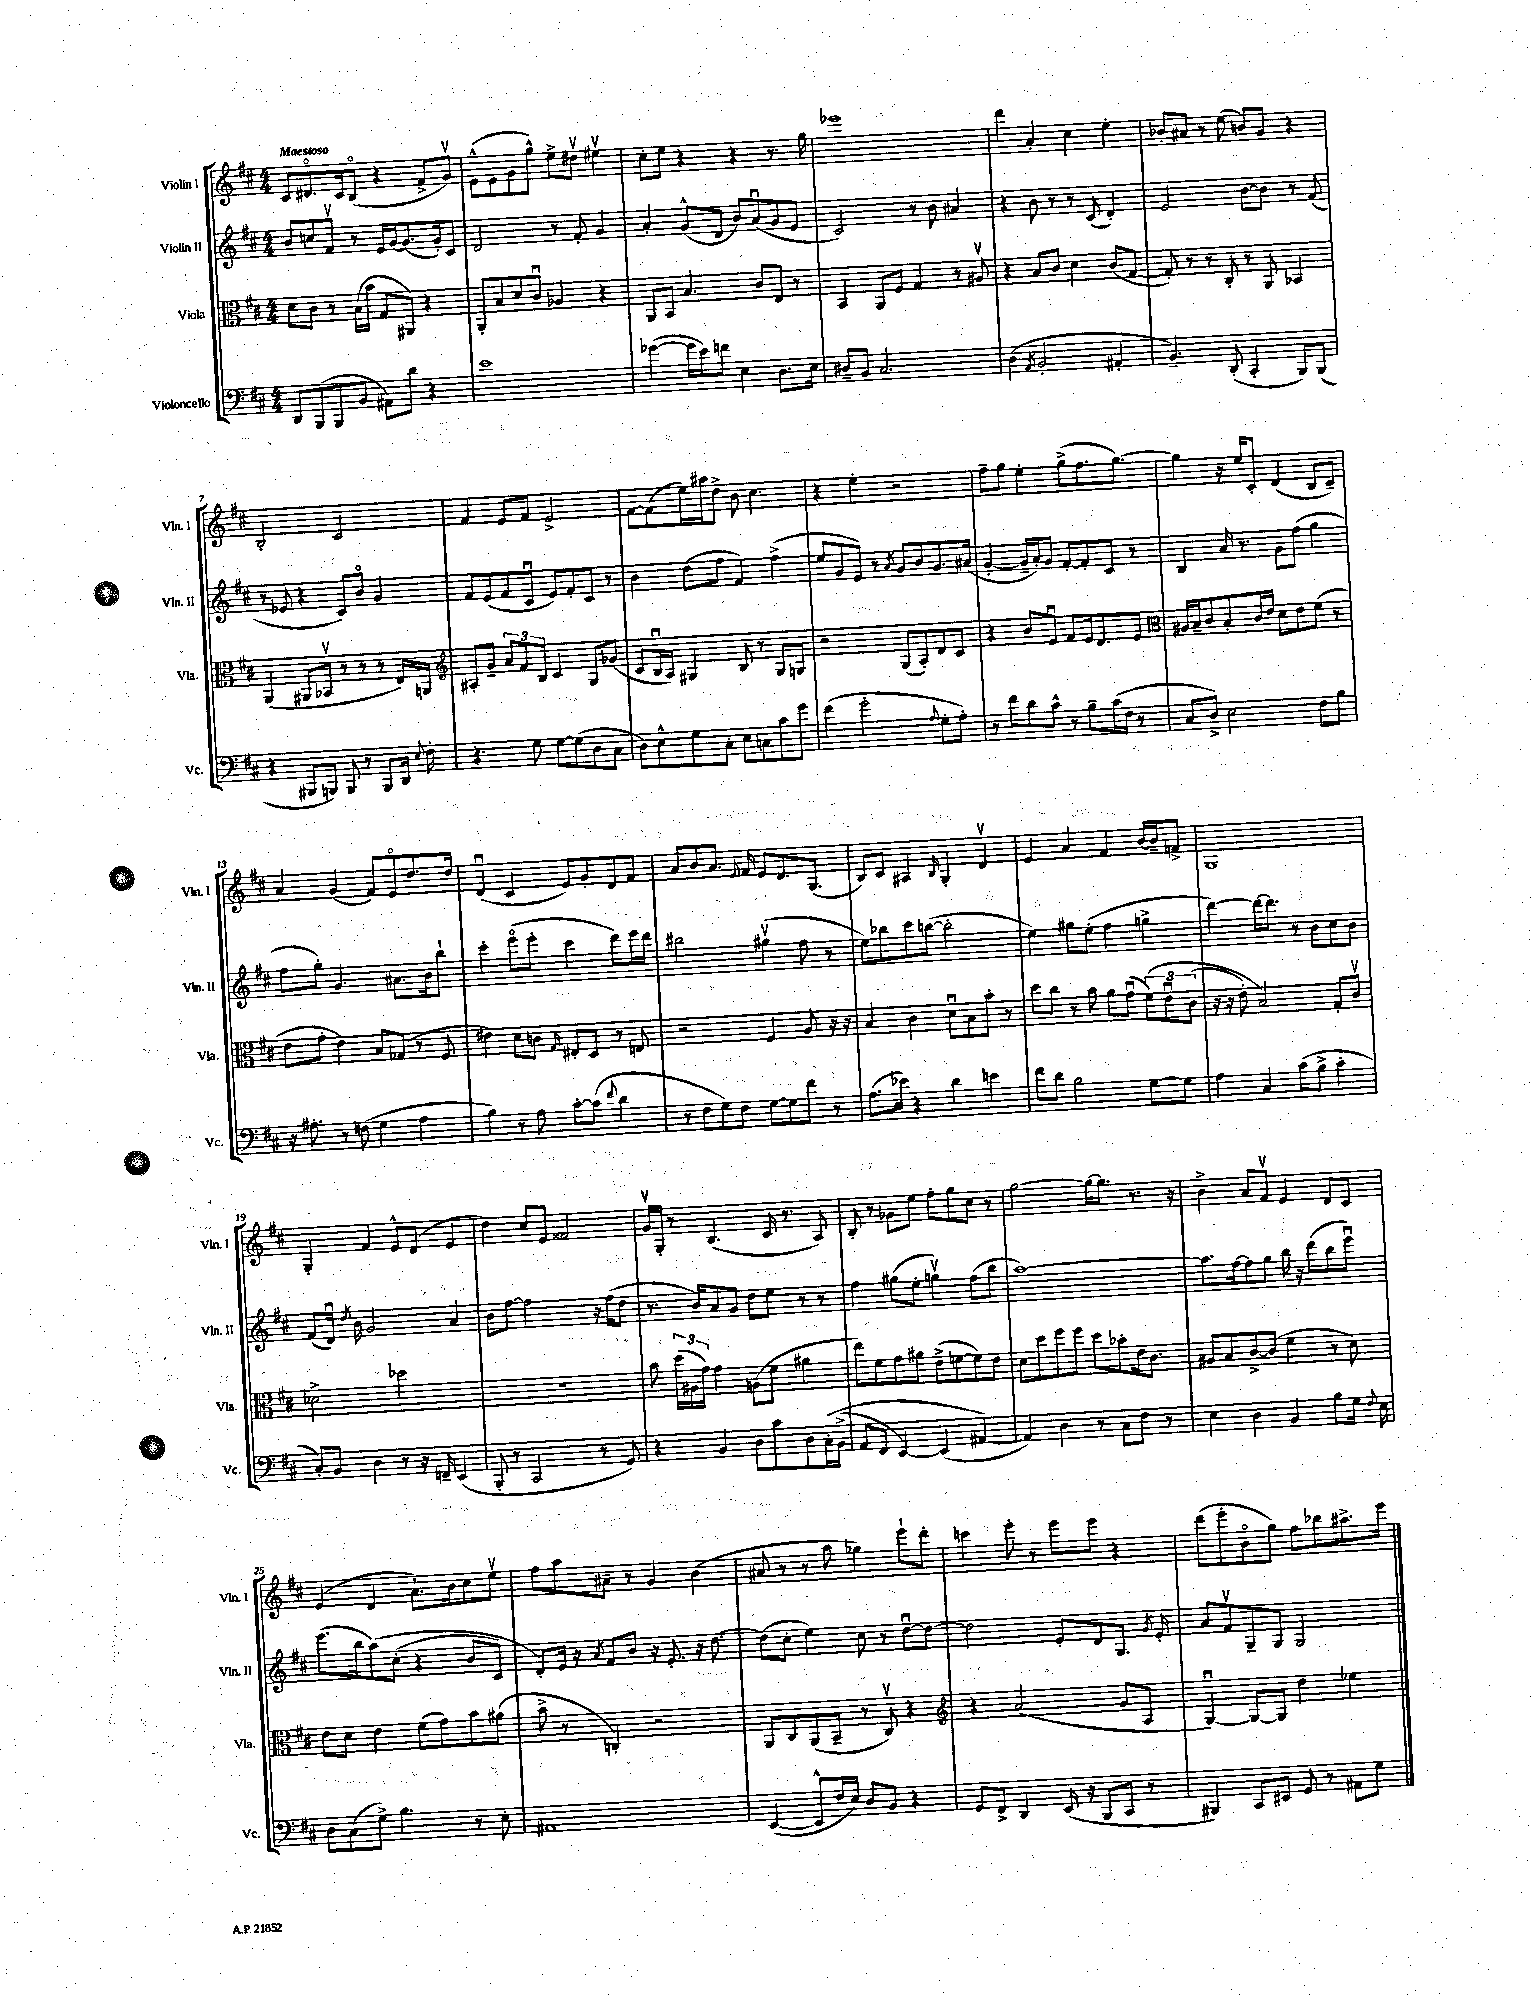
<<
\new StaffGroup <<
\new Staff = "s0" \with { instrumentName = "Violin I" shortInstrumentName = "Vln. I" } {
    \clef treble \key d \major \numericTimeSignature \time 4/4 \tempo "Maestoso"
    \autoBeamOff cis'8[ dis'8.\flageolet cis'16 b8]\flageolet( r4 fis'8[-> g'8]\upbow) |
    e'8[-^( e'8 g'8 g''8]-^) e''8[-> dis''8]\upbow eis''4\upbow |
    cis''8[-. e''8] r4 r4 r8. g''16 |
    ees'''1 |
    d'''4 a'4-. cis''4 e''4-. |
    bes'8[-. ais'8] r8 e''8( b'8[) g'8] r4 |
    b2-. cis'2 |
    fis'4 e'8[ fis'8] e'2-> |
    fis'8[~ fis'8( e''16) ais''16 d''8]-> b'8 cis''4. |
    r4 e''4-. r2 |
    fis''8[-- g''8] e''4-. g''8[->( fis''8. g''8.]~) |
    g''4 r16 e''16[ cis'8]-. d'4( b8[ cis'8]--) |
    a'4 g'4( fis'8[) e'8\flageolet d''8. d''16] |
    d'4\downbow( cis'4 e'8[) g'8-. d'8 fis'8] |
    a'8[ b'8 a'8.] \appoggiatura { e'8 } fis'16 e'8[ d'8. g8.]( |
    b8[) cis'8] ais4 \grace { b16 } g4-. d'4\upbow |
    e'4 a'4 fis'4 b'16[~ b'16-- f'8]-> |
    g1 |
    g4-. fis'4 e'8[-^ d'8]( e'4 |
    d''4) cis''8[ e'8] fisis'2 |
    g'16[\upbow g16]-. r8 b4.( cis'16 r8. a8) |
    b8-. r8 ges'8[ e''8] fis''8[-. g''8 cis''8] r8 |
    g''2~ g''16[~ g''8.] r8. r16 |
    b'4-> a'8[ fis'8]\upbow e'4 d'8[ cis'8] |
    e'4( d'4 a'8.[-!) b'16 cis''8 e''8]\upbow |
    fis''8[ a''8 ais'8]-- r8 g'4 b'4( |
    ais'8 r8 r8 a''8 ges''4) e'''8[-! d'''8]-. |
    c'''4 e'''8-. r8 e'''8[ e'''8] r4 |
    d'''8[( e'''8-. b'8\flageolet g''8]) fis''8[ bes''8 ais''8.-> e'''16] \bar "|." |
}
\new Staff = "s1" \with { instrumentName = "Violin II" shortInstrumentName = "Vln. II" } {
    \clef treble \key d \major \numericTimeSignature \time 4/4
    \autoBeamOff b'8[ c''8 fis'8]\upbow r8 e'16[ g'16~ g'8.( g'16-.) cis'8] |
    d'2 r8 fis'8-. g'4 |
    a'4-. g'8[-^( d'8] b'8[) a'8\downbow( g'8 e'8] |
    cis'2) r8 b'8 ais'4 |
    r4 b'8 r8 r8 cis'8( d'4-.) |
    e'2 b'8[~ b'8] r8 fis'8( |
    r8 ees'8 r4 cis'8[) b'8]\flageolet g'4 |
    fis'8[ e'8( fis'8 cis'8]\downbow e'8[) fis'8-. cis'8] r8 |
    b'4 d''8[( fis''8] fis'4) fis''4->( |
    e''8[ g'8 e'8]) r8 \acciaccatura { a'8 } g'8[ b'8 g'8. ais'16]( |
    g'4~-. g'16[-- a'16-.) g'8] fis'8[~-. fis'8-. cis'8] r8 |
    b4 a'16 r8. g'8[ fis''8]( g''4 |
    fis''8[ g''8]-.) g'4. ais'8.[ b'16 b''8]-! |
    cis'''4-. e'''8[\flageolet( e'''8]-. cis'''4 d'''8[) e'''16 d'''16] |
    bis''2 gis''4\upbow( fis''8 r8 |
    e''8[) bes''8 cis'''8 b''8]~( b''2-. |
    e''4) gis''8[ e''8]-.( fis''4 g''4-> |
    d'''4~) d'''16[~ d'''8.] r8 b'8[ cis''8 b'8] |
    fis'8[( d'16]\downbow) \acciaccatura { d''8 } b'16 g'2 a'4 |
    b'8[ fis''8]~ fis''2 r16 fis''16[( d''8] |
    r8. b'16[) a'8 g'8] d''8[ e''8] r8 r8 |
    fis''4 gis''8[( e''8]-. g''4\upbow) fis''8[( b''8] |
    a''1~) |
    a''8.[ fis''16~ fis''8 g''8] b''16 r16 d'''8[( b''8 e'''8]\downbow) |
    e'''8.[( b''16 a''8)\( cis''8]-.( r4 b'8[ cis'8]) |
    d'8[-.\) e'16] r16 \acciaccatura { a'8 } fis'8[ b'8] r16 e'8.-. r16 d''8.~ |
    d''8[( cis''8]-. e''4) cis''8 r8 d''8[~\downbow d''8]~ |
    d''2 e'8[-. d'8 g8.] \acciaccatura { g'8 } e'16-. |
    a'8[ fis'8\upbow g8-- g8] g2 \bar "|." |
}
\new Staff = "s2" \with { instrumentName = "Viola" shortInstrumentName = "Vla." } {
    \clef alto \key d \major \numericTimeSignature \time 4/4
    \autoBeamOff d'8[ cis'8] r8 b16[( b'16] g8[ ais,8]) r4 |
    a,8[-. b8 d'8 cis'8]\downbow aes4 r4 |
    a,8[ b,8] b4. cis'8[ e8] r8 |
    b,4 a,8[ fis8] g4 r8 ais8\upbow |
    r4 b8[ cis'8] d'4 cis'8[( g8]~ |
    g8-.) r8 r8 cis8-. r8 a,8 bes,4 |
    a,4( ais,8[ bes,8]\upbow r8 r8 r8 e16[) a,16] |
    \clef treble ais8[-. g'8]-- \tuplet 3/2 { a'8[ fis'8 b8] } cis'4 g8[ ges'8]( |
    cis'8[ b16\downbow a16]) gis4 b8 r8 gis8[ g8] |
    r2 g8[( a8-.) d'8 cis'8] |
    r4 b'8[ e'8]\downbow fis'8[ e'16 d'8. e'8] |
    \clef alto ais16[ b16-- cis'8 b8-. cis'16 e'16] d'8[ e'8 fis'8]( r8 |
    e'8[ g'8]-. e'4) b8[ ges8]( r8 fis8 |
    eis'4) d'8[ c'8] \grace { g16 } eis8[-. d8] r8 e8 |
    r2 fis4 a8 r16 r16 |
    b4 cis'4 d'8[\downbow b8 b'8]-. r8 |
    d''8[ cis''8] r8 b'8 a'8[ g'8]\downbow( \tuplet 3/2 { fis'8[)\( e'8\downbow cis'8]( } |
    r16 r16 e'8-.) b2\) g8[-. cis'8]\upbow |
    des'2-> des''2 |
    R1 |
    b'8 \tuplet 3/2 { d''16[( ais16 g'16]) } g'4 a8[( fis'8] ais'4 |
    e''8[) fis'8 g'8 ais'8] e'8[->( f'8~ f'8) e'8] |
    d'8[ d''8 fis''8 fis''8] d''8[ bes'8-. e'16 cis'8.] |
    ais8[ b8 cis'8~-> cis'8]( fis'4 r8 d'8) |
    e'8[ d'8] e'4 fis'8[( g'8) b'8 ais'8]( |
    b'8-> r8 c4-.) r2 |
    a,8[ cis8 a,8( b,8]-- r8 cis8\upbow) r4 |
    \clef treble r4 a'2( g'8[ a8] |
    g4~\downbow) g8[~ g8] d''4 ees''4 \bar "|." |
}
\new Staff = "s3" \with { instrumentName = "Violoncello" shortInstrumentName = "Vc." } {
    \clef bass \key d \major \numericTimeSignature \time 4/4
    \autoBeamOff d,8[ b,,8( b,,8 b,8] ais,8[) d'8] r4 |
    e'1 |
    ges'4~( ges'16[ e'16) f'8] e4 d8.[ e16] |
    dis8[-- b,8] cis2. |
    d4( \acciaccatura { a,8 } b,2-. ais,4-. |
    b,4.--) d,8-.( cis,4-. b,,8[) b,,8]( |
    r4 bis,,8[ b,,8]) b,,8 r8 b,,8[ d,16] \appoggiatura { e8 } fis16-. |
    r4. g8 g8[~ g8( d8 cis8] |
    d8[) e8-^ g8 cis8]-. e8[ c8 cis'8 g'8] |
    fis'4( g'2-. \appoggiatura { a8 } g8[-. a8]-.) |
    r8 fis'8[ d'8 cis'8]-^ r8 b8[-- cis'16( fis16] r8 |
    cis8[ d8]->) e2 fis8[ b8] |
    r16 ais8.-. r8 f8( g4 ais4 |
    b4) r8 a8 cis'8[~-. cis'8]( \appoggiatura { fis'8 } d'4 |
    r8 fis8[ g8) fis8] g8[~ g8 fis'8] r8 |
    a8.[( ees'16]) r4 d'4 e'4 |
    fis'8[ d'8] b2 g8[~ g8] |
    a4 cis4 cis'8[( b8]-> cis'4-. |
    cis8[-.) b,8] d4 r8 r16 f,16-- e,4( |
    b,,8-. r8 cis,2 r8 g,8) |
    r4 b,4 d8[ cis'8 d8 cis16-.\( b,16]->( |
    a,8[ fis,8] e,4~) e,4( ais,4~\) |
    ais,4) d4 r8 cis8[ fis8] r8 |
    e4 d4 b,4 b8[ g16] \appoggiatura { fis8 } e16 |
    d8[ cis8( g8]->) b4. r8 e8-. |
    ais,1 |
    e,4~( e,8[-^ fis16 e16]) d8[ b,8] r4 |
    g,8[ fis,8]-> d,4 e,16( r16 b,,8[ cis,8] r8 |
    bis,,4) cis,8[ eis,8] g,8 r8 ais,8[ g8] \bar "|." |
}
>>
>>
